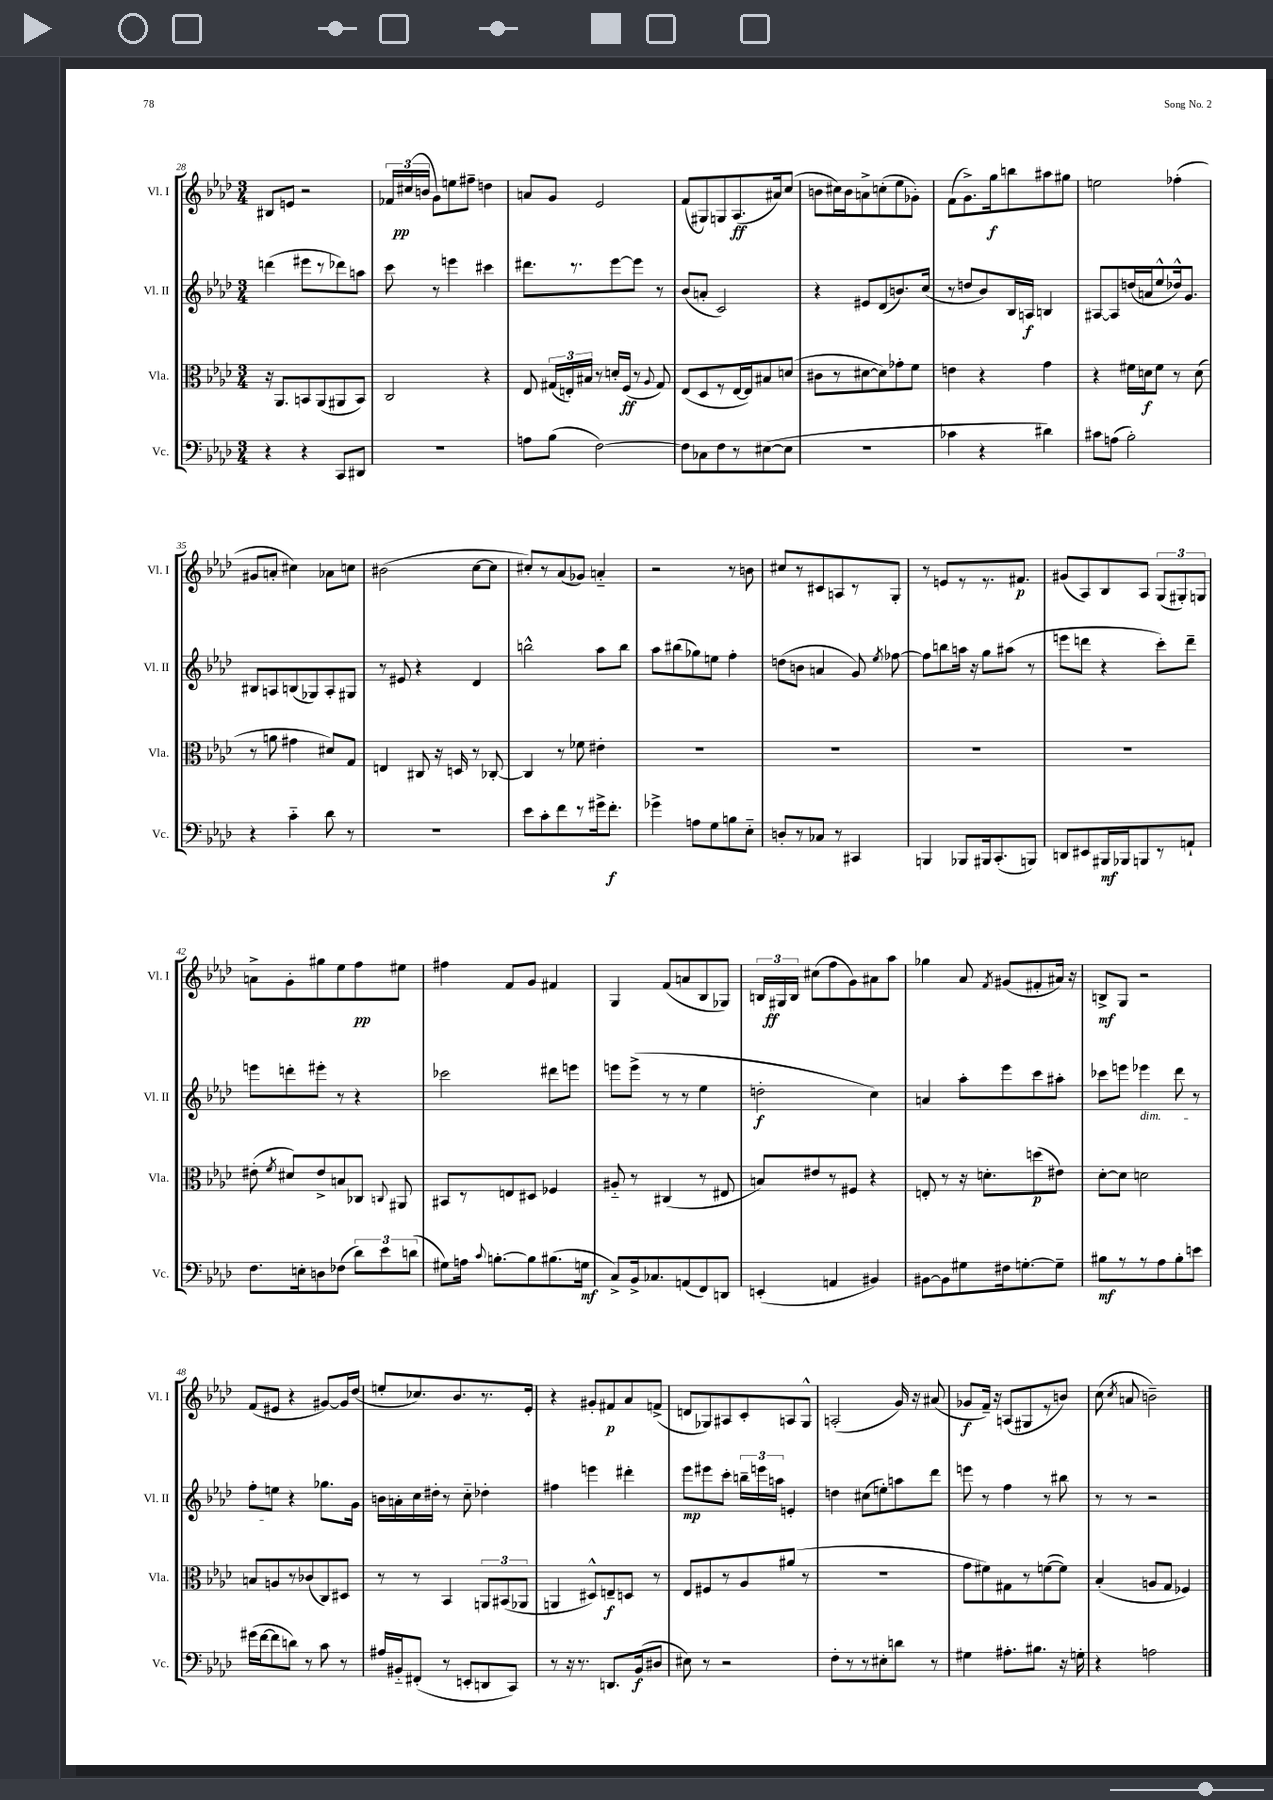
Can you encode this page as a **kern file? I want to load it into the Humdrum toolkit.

**kern	**dynam	**kern	**dynam	**kern	**dynam	**kern	**dynam
*part4	*part4	*part3	*part3	*part2	*part2	*part1	*part1
*staff4	*staff4	*staff3	*staff3	*staff2	*staff2	*staff1	*staff1
*I"Vc.	*	*I"Vla.	*	*I"Vl. II	*	*I"Vl. I	*
*I'Vc.	*	*I'Vla.	*	*I'Vl. II	*	*I'Vl. I	*
*clefF4	*	*clefC3	*	*clefG2	*	*clefG2	*
*k[b-e-a-d-]	*	*k[b-e-a-d-]	*	*k[b-e-a-d-]	*	*k[b-e-a-d-]	*
*M3/4	*	*M3/4	*	*M3/4	*	*M3/4	*
=28	=28	=28	=28	=28	=28	=28	=28
4r	.	16r	.	(4dddn\	.	8B#X/L	.
.	.	8.AA-/L	.	.	.	.	.
.	.	.	.	.	.	8en/J	.
4r	.	8BBn/	.	8eee#X\L	.	2r	.
.	.	(8AA-/	.	8r	.	.	.
8CC/L	.	8AA#X/	.	8ddd-X\)	.	.	.
8DD#X/J	.	8BB/J)	.	8aan\J	.	.	.
=29	=29	=29	=29	=29	=29	=29	=29
2.r	.	2C/	.	8ccc\	.	24f-X/LL	.
.	.	.	.	.	.	(24cc#X/	pp
.	.	.	.	.	.	24bn/JJ	.
.	.	.	.	8r	.	8g\L)	.
.	.	.	.	4eeen\	.	8een\	.
.	.	.	.	.	.	8ff#X~\J	.
.	.	4r	.	4ccc#X\	.	4ddn\	.
=30	=30	=30	=30	=30	=30	=30	=30
8An\L	.	8E-/	.	8.ddd#X\L	.	8an/L	.
(8B-\J	.	(24G#X/LL	.	.	.	8g/J	.
.	.	24En'/)	.	.	.	.	.
.	.	.	.	8.r	.	.	.
.	.	24B#X/JJ	.	.	.	.	.
[2F\)	.	8r	.	.	.	2e-/	.
.	.	16dn'/LL	.	[8eee-\	.	.	.
.	.	(16F/JJ	ff	.	.	.	.
.	.	8r	.	8eee-\J]	.	.	.
.	.	8qqA-/	.	.	.	.	.
.	.	8G#/)	.	8r	.	.	.
=31	=31	=31	=31	=31	=31	=31	=31
8F\L]	.	(8E-/L	.	(8b-/L	.	(8f/L	.
8C-X\	.	8D-/	.	8an'/J	.	8G#X/)	.
8F\	.	8r	.	2c/)	.	8Gn/	.
8r	.	[16E-/L	.	.	.	(8.A-/	ff
.	.	16E-/J])	.	.	.	.	.
([8E#X\	.	8B#X/	.	.	.	.	.
.	.	.	.	.	.	16a#X/k)	.
8E#\J]	.	(8dn/J	.	.	.	(8cc/J	.
=32	=32	=32	=32	=32	=32	=32	=32
2.r	.	8c#X\L	.	4r	.	8bn\L	.
.	.	8r	.	.	.	16cc#X\L)	.
.	.	.	.	.	.	16b\J	.
.	.	[8d#X\	.	8e#X/L	.	8an^\	.
.	.	8d#\])	.	(8d-/	.	(8ccn'\	.
.	.	8g-X'\	.	8.bn/)	.	8ee-\	.
.	.	8f\J	.	.	.	8g-X'\J)	.
.	.	.	.	(16cc/Jk	.	.	.
=33	=33	=33	=33	=33	=33	=33	=33
4c-X\	.	4en\	.	8r	.	(8f\L	.
.	.	.	.	8ddn/L	.	8.g^\)	.
4r	.	4r	.	8b-/)	.	.	.
.	.	.	.	.	.	16gg\k	f
.	.	.	.	16B-/L	.	8bbn\	.
.	.	.	.	16An/JJ	f	.	.
4d#X\)	.	4g\	.	4Bn/	.	8aa#X\	.
.	.	.	.	.	.	8gg#X\J	.
=34	=34	=34	=34	=34	=34	=34	=34
8c#X\L	.	4r	.	[8A#X/L	.	2een\	.
(8An\J	.	.	.	8A#/]	.	.	.
2B-'\)	.	16f#X\LL	.	(16ddn/L	.	.	.
.	.	16dn\J	f	16an/J	.	.	.
.	.	8f#\J	.	8ee-^^/	.	.	.
.	.	8r	.	16dd-X^^/k)	.	(4ff-X'\	.
.	.	.	.	8.g/J	.	.	.
.	.	(8d\	.	.	.	.	.
!!LO:LB:g=z
=35	=35	=35	=35	=35	=35	=35	=35
4r	.	8r	.	8B#X/L	.	8g#X/L	.
.	.	8an\	.	8An/	.	8an'/J	.
4c\	.	4g#X\	.	(8Bn/	.	4cc#X\)	.
.	.	.	.	8G-X/)	.	.	.
8d-\	.	8d#X/L)	.	8A'/	.	8a-X\L	.
8r	.	8G/J	.	8G#X/J	.	8ccn\J	.
=36	=36	=36	=36	=36	=36	=36	=36
2.r	.	4En/	.	8r	.	(2b#X\	.
.	.	.	.	8e#X/	.	.	.
.	.	8C#X/	.	4r	.	.	.
.	.	16r	.	.	.	.	.
.	.	16Dn/	.	.	.	.	.
.	.	8r	.	4d-/	.	[8cc\L	.
.	.	[8C-X'/	.	.	.	8cc\J]	.
=37	=37	=37	=37	=37	=37	=37	=37
8e-\L	.	4C-/]	.	2bbn^^\	.	8cc#X'/L)	.
8c'\	.	.	.	.	.	8r	.
8f\	.	8r	.	.	.	(8a-/	.
8r	.	8f-X\	.	.	.	8g-X/J)	.
16g#X^\k	.	4e#X'\	.	8aa-\L	.	4an/	.
8.f'\J	f	.	.	.	.	.	.
.	.	.	.	8bb\J	.	.	.
=38	=38	=38	=38	=38	=38	=38	=38
4g-X^\	.	2.r	.	8aa-\L	.	2r	.
.	.	.	.	(8bb#X\	.	.	.
8An\L	.	.	.	8gg-X\)	.	.	.
8G\	.	.	.	8een\J	.	.	.
8Bn\	.	.	.	4ff'\	.	8r	.
8E-\J	.	.	.	.	.	8bn\	.
=39	=39	=39	=39	=39	=39	=39	=39
8Dn'/L	.	2.r	.	(8ddn\L	.	8cc#X/L	.
8r	.	.	.	8bn\J	.	8r	.
8C-X/J	.	.	.	4an/	.	8c#X/	.
8r	.	.	.	.	.	8An/	.
4CC#X/	.	.	.	8g/)	.	8r	.
.	.	.	.	8qee-/	.	.	.
.	.	.	.	[8ff-X\	.	8G'/J	.
=40	=40	=40	=40	=40	=40	=40	=40
4BBBn/	.	2.r	.	8ff-\L]	.	8r	.
.	.	.	.	8bbn\	.	8en/L	.
8BBB-X/L	.	.	.	16aan\Jk	.	8r	.
.	.	.	.	16r	.	.	.
16BBB#X/k	.	.	.	8gg\L	.	8.r	.
(8.CC'/	.	.	.	.	.	.	.
.	.	.	.	(8aa#X\J	.	.	.
.	.	.	.	.	.	8.f#X/J	p
8BBBn/J)	.	.	.	8r	.	.	.
=41	=41	=41	=41	=41	=41	=41	=41
8DDn/L	.	2.r	.	8eeen\L	.	(8g#X/L	.
8EE#X/	.	.	.	8dddn\J	.	8A-/)	.
16BBB#X/L	mf	.	.	4r	.	8B-/	.
16BBB-X/J	.	.	.	.	.	.	.
8BBBn/	.	.	.	.	.	8A-/J	.
8r	.	.	.	8ccc'\L)	.	(12G/L	.
.	.	.	.	.	.	12G#X'/)	.
8AAn`/J	.	.	.	8ddd~\J	.	.	.
.	.	.	.	.	.	12Gn/J	.
!!LO:LB:g=z
=42	=42	=42	=42	=42	=42	=42	=42
8.F\L	.	(8e#X'\	.	8eeen\L	.	8an^\L	.
.	.	8qf/	.	.	.	.	.
.	.	8d#X/L)	.	8dddn'\	.	8g'\	.
16En'\k	.	.	.	.	.	.	.
8Dn\	.	8e#^/	.	8eee#X'\J	.	8gg#X\	.
(8F-X\J	.	8Bn/	.	8r	.	8ee-\	.
12d-\L)	.	8C-X/J	.	4r	.	8ff\	pp
12e-\	.	.	.	.	.	.	.
.	.	8qqCn/	.	.	.	.	.
.	.	8AA#X/	.	.	.	8ee#X\J	.
(12dn\J	.	.	.	.	.	.	.
=43	=43	=43	=43	=43	=43	=43	=43
8G#X\L)	.	8BB#X/L	.	2ccc-X\	.	4ff#X\	.
16An\Jk	.	8r	.	.	.	.	.
8qqc/	.	.	.	.	.	.	.
[8.Bn'\L	.	.	.	.	.	.	.
.	.	8En/	.	.	.	8f/L	.
8B\]	.	8D#X/J	.	.	.	8g/J	.
(8.B#X\	.	4F-X/	.	8ddd#X\L	.	4f#X/	.
.	.	.	.	8eeen\J	.	.	.
16Gn\Jk	mf	.	.	.	.	.	.
=44	=44	=44	=44	=44	=44	=44	=44
8C^/L)	.	8A#X/	.	8eeen\L	.	4G/	.
16BB-^/k	.	8r	.	(8eee^\J	.	.	.
8.C-X/	.	.	.	.	.	.	.
.	.	(4C#X/	.	8r	.	(8f/L	.
(8AAn/	.	.	.	8r	.	8an/	.
8FF/)	.	8r	.	4ee-\	.	8B-/	.
8DDn/J	.	8E#X/	.	.	.	8G-X/J)	.
=45	=45	=45	=45	=45	=45	=45	=45
(4EEn'/	.	8Bn/L)	.	2ddn'\	f	24Bn/LL	.
.	.	.	.	.	.	24G#X/	ff
.	.	.	.	.	.	24B/JJ	.
.	.	8e#X/	.	.	.	(8cc#X\L	.
4AAn/	.	8r	.	.	.	8ff\	.
.	.	8F#X/J	.	.	.	8g\)	.
4BB#X/)	.	4r	.	4cc\)	.	8a#X\	.
.	.	.	.	.	.	8aa-\J	.
=46	=46	=46	=46	=46	=46	=46	=46
[8BB#X\L	.	8En'/	.	4an/	.	4gg-X\	.
8BB#\]	.	8r	.	.	.	.	.
8G#X\	.	16r	.	8aa-'\L	.	8a-/	.
.	.	8.dn'\L	.	.	.	.	.
.	.	.	.	.	.	8qf/	.
16F#X\k	.	.	.	8eee-\	.	(8g#X/L	.
[8.Gn'\	.	.	.	.	.	.	.
.	.	(8ddn\	p	8ccc\	.	8f#X'/	.
8G~\J]	.	8e#X\J)	.	8aa#X'\J	.	16a#X/Jk)	.
.	.	.	.	.	.	16r	.
=47	=47	=47	=47	=47	=47	=47	=47
8B#X\L	mf	[8d-'\L	.	8ccc-X\L	.	8Bn^/L	mf
8r	.	8d-\J]	.	8eeen\J	.	8G/J	.
!	!	!	!	!LO:TX:b:i:t=dim.	!	!	!
8r	.	2dn\	.	4eee-X\	.	2r	.
8A-\	.	.	.	.	.	.	.
8B#'\	.	.	.	8ddd-\	.	.	.
8en\J	.	.	.	8r	.	.	.
!!LO:LB:g=z
=48	=48	=48	=48	=48	=48	=48	=48
(16g#X\LL	.	8Bn/L	.	8ff'\L	.	(8f/L	.
[16f\J	.	.	.	.	.	.	.
8f\]	.	8An/	.	8een\J	.	8e#X/J	.
8dn\J)	.	8r	.	4r	.	4r	.
8r	.	(8c-X/	.	.	.	.	.
8c\	.	8C/)	.	8.gg-X\L	.	[8g#X/L)	.
8r	.	8D#X/J	.	.	.	16g#/L]	.
.	.	.	.	16g\Jk	.	(16dd-/JJ	.
=49	=49	=49	=49	=49	=49	=49	=49
16A#X/LL	.	8r	.	16bn\LL	.	8een'/L	.
16BB#X/J	.	.	.	16an'\	.	.	.
(8FF#X'/J	.	8r	.	16cc\	.	8.cc-X/)	.
.	.	.	.	16dd#X'\JJ	.	.	.
8r	.	4BB-/	.	8r	.	.	.
.	.	.	.	.	.	8.b-/	.
8EEn'/L	.	.	.	8cc\	.	.	.
8DDn/	.	12AAn/L	.	4dd-X'\	.	8.r	.
.	.	(12BB#X/	.	.	.	.	.
8CC/J)	.	.	.	.	.	.	.
.	.	12AA-X/J	.	.	.	.	.
.	.	.	.	.	.	16e-'/Jk	.
=50	=50	=50	=50	=50	=50	=50	=50
8r	.	4AAn/	.	4ff#X\	.	4r	.
16r	.	.	.	.	.	.	.
8.r	.	.	.	.	.	.	.
.	.	8D#X^^/L)	.	4eeen\	.	8g#X'/L	.
8.DDn/L	.	8En~/	f	.	.	8f#X/	p
.	.	8Dn/J	.	4ddd#X'\	.	8a-/	.
(16BB-/k	f	.	.	.	.	.	.
8D#X/J	.	8r	.	.	.	(8fn^/J	.
=51	=51	=51	=51	=51	=51	=51	=51
8E#X\)	.	8E-/L	.	8eee-\L	mp	8dn/L	.
8r	.	8F#X/	.	8eee#X\	.	8G-X/)	.
2r	.	8r	.	8ccc'\J	.	8A#X/	.
.	.	8A-/	.	24bbn~\LL	.	8c'/	.
.	.	.	.	24eeen\	.	.	.
.	.	.	.	24aan\JJ	.	.	.
.	.	(8a#X/J	.	4en'/	.	8An/	.
.	.	8r	.	.	.	8G-^^/J	.
=52	=52	=52	=52	=52	=52	=52	=52
8F'\L	.	2.r	.	4ddn\	.	(2An'/	.
8r	.	.	.	.	.	.	.
8r	.	.	.	(8cc#X\L	.	.	.
8E#X'\	.	.	.	8een'\)	.	.	.
8dn\J	.	.	.	8aan\	.	16g/)	.
.	.	.	.	.	.	16r	.
8r	.	.	.	8ddd-\J	.	(8a#X/	.
=53	=53	=53	=53	=53	=53	=53	=53
4G#X\	.	8g\L	.	8eeen\	.	8g-X/L	f
.	.	8f#X\)	.	8r	.	16f~/Jk)	.
.	.	.	.	.	.	16r	.
8.A#X'\L	.	8G#X\	.	4ff\	.	(8An/L	.
.	.	8r	.	.	.	8G#X/	.
8.B#X\J	.	.	.	.	.	.	.
.	.	([8fn\	.	8r	.	8r	.
16r	.	8f\J])	.	8bb#X\	.	8bn/J)	.
16Gn'\	.	.	.	.	.	.	.
=54	=54	=54	=54	=54	=54	=54	=54
4r	.	(4B-'/	.	8r	.	(8cc\	.
.	.	.	.	.	.	8qcc/	.
.	.	.	.	8r	.	8an/	.
2An\	.	8An/L	.	2r	.	2bn~\)	.
.	.	8G/J	.	.	.	.	.
.	.	4F-X/)	.	.	.	.	.
==	==	==	==	==	==	==	==
*-	*-	*-	*-	*-	*-	*-	*-
